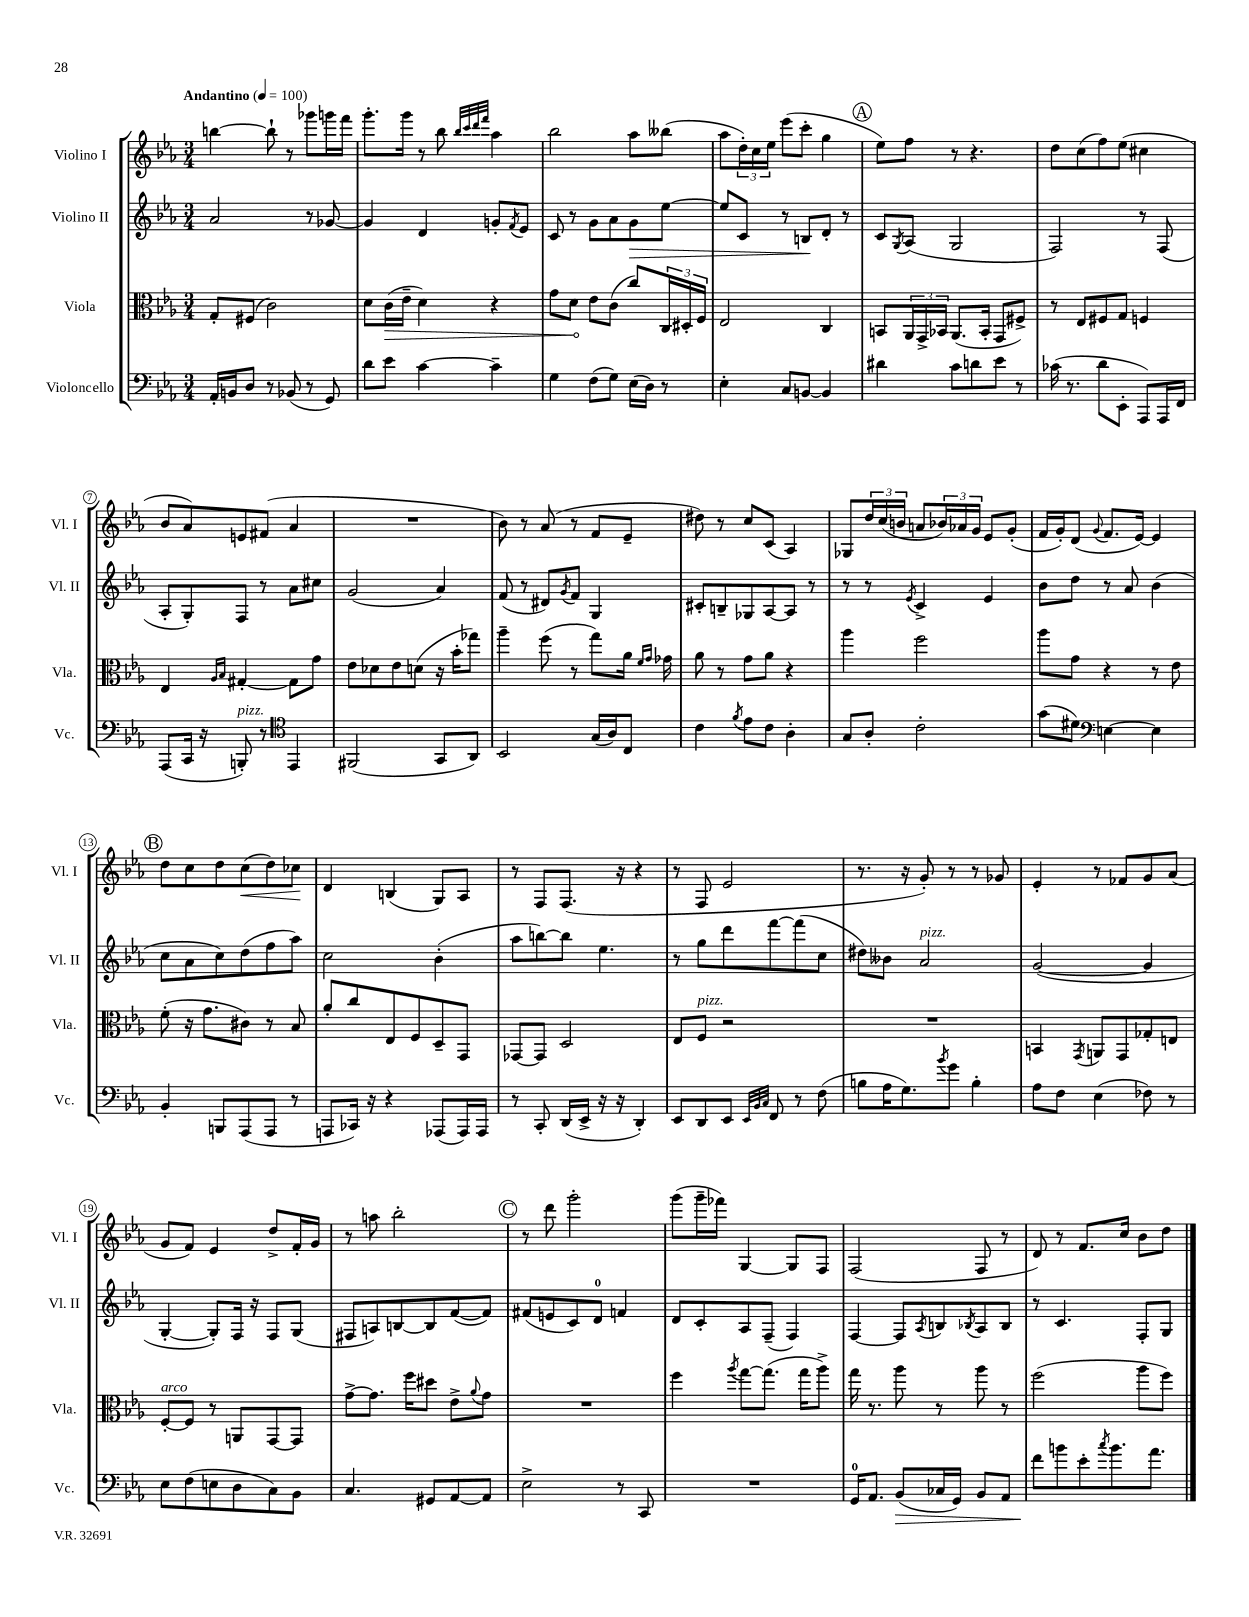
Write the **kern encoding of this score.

**kern	**dynam	**kern	**dynam	**kern	**dynam	**kern	**dynam
*part4	*part4	*part3	*part3	*part2	*part2	*part1	*part1
*staff4	*staff4	*staff3	*staff3	*staff2	*staff2	*staff1	*staff1
*I"Violoncello	*	*I"Viola	*	*I"Violino II	*	*I"Violino I	*
*I'Vc.	*	*I'Vla.	*	*I'Vl. II	*	*I'Vl. I	*
*clefF4	*	*clefC3	*	*clefG2	*	*clefG2	*
*k[b-e-a-]	*	*k[b-e-a-]	*	*k[b-e-a-]	*	*k[b-e-a-]	*
*M3/4	*	*M3/4	*	*M3/4	*	*M3/4	*
*MM100	*	*MM100	*	*MM100	*	*MM100	*
=1	=1	=1	=1	=1	=1	=1	=1
!	!	!	!	!	!	!LO:TX:a:B:t=Andantino	!
16AA-'/LL	.	8G'/L	.	2a-/	.	[4bbn\	.
16BBn/J	.	.	.	.	.	.	.
8D/J	.	(8F#X/J	.	.	.	.	.
8r	.	2c\)	.	.	.	8bb`\]	.
(8BB-X/	.	.	.	.	.	8r	.
8r	.	.	.	8r	.	8ggg-X\L	.
8GG/)	.	.	.	[8g-X/	.	16gggn\L	.
.	.	.	.	.	.	16fff\JJ	.
=2	=2	=2	=2	=2	=2	=2	=2
8d\L	.	8d\L	.	4g-/]	.	8.ggg'\L	.
!	!	!	!LO:HP:b	!	!	!	!
8e-\J	.	(16c\L	>	.	.	.	.
.	.	16e-~\JJ	.	.	.	16ggg\Jk	.
[4c\	.	4d\)	.	4d/	.	8r	.
.	.	.	.	.	.	8bb-\	.
.	.	.	.	.	.	32qqbb-/LLL	.
.	.	.	.	.	.	32qqccc/	.
.	.	.	.	.	.	32qqddd/	.
.	.	.	.	.	.	32qqfff/JJJ	.
4c~\]	.	4r	.	8gn'/L	.	4aa-\	.
.	.	.	.	8qf/	.	.	.
.	.	.	.	8e-/J	.	.	.
=3	=3	=3	=3	=3	=3	=3	=3
4G\	.	8g\L	.	8c/	.	2bb-\	.
.	.	8d\J	.	8r	.	.	.
(8F\L	.	8e-\L	]	8g\L	.	.	.
8G\J)	.	(8c\J	.	8a-\	.	.	.
!	!	!	!	!	!LO:HP:b	!	!
(16E-\LL	.	8cc/L)	.	8g\	>	8aa-\L	.
16D\JJ)	.	.	.	.	.	.	.
8r	.	24C/L	.	[8ee-\J	.	(8bb--X\J	.
.	.	24D#X'/	.	.	.	.	.
.	.	24F/JJ	.	.	.	.	.
=4	=4	=4	=4	=4	=4	=4	=4
4E-'\	.	2E-/	.	8ee-/L]	.	8aa-\L	.
.	.	.	.	8c/J	.	24dd'\L)	.
.	.	.	.	.	.	24cc\	.
.	.	.	.	.	.	24ee-\JJ	.
8C/L	.	.	.	8r	.	(8eee-\L	.
[8BBn/J	.	.	.	8Bn/L	.	8ccc'\J	.
4BB/]	.	4C/	.	8d'/J	]	4gg\	.
.	.	.	.	8r	.	.	.
!!LO:REH:place=s1:t=A
=5	=5	=5	=5	=5	=5	=5	=5
4d#X\	.	8BBn/L	.	8c/L	.	8ee-\L)	.
.	.	.	.	8qG/	.	.	.
.	.	24AA-/L	.	(8A-/J	.	8ff\J	.
.	.	24GG^/	.	.	.	.	.
.	.	24BB-X/JJ	.	.	.	.	.
8c\L	.	(8.AA-/L	.	2G/	.	8r	.
8dn\	.	.	.	.	.	4.r	.
.	.	16BB-'/Jk	.	.	.	.	.
8e-\J	.	8GG/L	.	.	.	.	.
8r	.	8F#X^/J)	.	.	.	.	.
=6	=6	=6	=6	=6	=6	=6	=6
(16c-X\	.	8r	.	2F/)	.	8dd\L	.
8.r	.	.	.	.	.	.	.
.	.	8E-/L	.	.	.	(8cc\	.
8d\L	.	8F#X/	.	.	.	8ff\)	.
8EE-'\J	.	8G/J	.	.	.	(8ee-\J	.
8AAA-/L)	.	4Fn/	.	8r	.	4cc#X\	.
16AAA-/L	.	.	.	(8F/	.	.	.
16FF/JJ	.	.	.	.	.	.	.
!!LO:LB:g=z
=7	=7	=7	=7	=7	=7	=7	=7
(8AAA-/L	.	4E-/	.	8A-'/L	.	8b-/L	.
16CC/Jk	.	.	.	8G'/)	.	8a-/)	.
16r	.	.	.	.	.	.	.
.	.	16qqA-/LL	.	.	.	.	.
.	.	16qqB-/JJ	.	.	.	.	.
!LO:TX:a:i:t=pizz.	!	!	!	!	!	!	!
8BBBn'/)	.	[4G#X'/	.	8F/J	.	8en/	.
8r	.	.	.	8r	.	(8f#X/J	.
*clefC4	*	*	*	*	*	*	*
4EE-/	.	8G#\L]	.	8a-\L	.	4a-/	.
.	.	8g\J	.	8cc#X\J	.	.	.
=8	=8	=8	=8	=8	=8	=8	=8
(2FF#X/	.	8e-\L	.	(2g/	.	2.r	.
.	.	8d-X\	.	.	.	.	.
.	.	8e-\	.	.	.	.	.
.	.	(8dn\J	.	.	.	.	.
8GG/L	.	16r	.	4a-/)	.	.	.
.	.	16b-'\KL	.	.	.	.	.
8AA-/J)	.	8gg-X\J)	.	.	.	.	.
=9	=9	=9	=9	=9	=9	=9	=9
2BB-/	.	4aa-~\	.	(8f/	.	8b-\)	.
.	.	.	.	8r	.	8r	.
.	.	(8ff\	.	8d#X/L)	.	(8a-/	.
.	.	.	.	8qg/	.	.	.
.	.	8r	.	8f/J	.	8r	.
(16G/LL	.	8gg\L)	.	4G/	.	8f/L	.
16A-/J)	.	.	.	.	.	.	.
8C/J	.	16a-\Jk	.	.	.	8e-~/J	.
.	.	16qqf/LL	.	.	.	.	.
.	.	16qqg/JJ	.	.	.	.	.
.	.	16g-X\	.	.	.	.	.
=10	=10	=10	=10	=10	=10	=10	=10
4c\	.	8a-\	.	8c#X'/L	.	8dd#X\)	.
.	.	8r	.	8Bn~/	.	8r	.
8qf/	.	.	.	.	.	.	.
8e-\L	.	8g\L	.	8G-X/	.	8cc/L	.
8c\J	.	8a-\J	.	[8A-/	.	(8c/J	.
4A-'\	.	4r	.	8A-/J]	.	4A-/)	.
.	.	.	.	8r	.	.	.
=11	=11	=11	=11	=11	=11	=11	=11
8G/L	.	4aa-\	.	8r	.	8G-X/L	.
8A-'/J	.	.	.	8r	.	24dd/L	.
.	.	.	.	.	.	(24cc/	.
.	.	.	.	.	.	24bn/JJ	.
.	.	.	.	8qe-/	.	.	.
2c'\	.	2ff\	.	4c^/	.	8an/L	.
.	.	.	.	.	.	24b-X/L)	.
.	.	.	.	.	.	24a-X/	.
.	.	.	.	.	.	24g/JJ	.
.	.	.	.	4e-/	.	8e-/L	.
.	.	.	.	.	.	(8g'/J	.
=12	=12	=12	=12	=12	=12	=12	=12
(8g\L	.	8aa-\L	.	8b-\L	.	16f/LL	.
.	.	.	.	.	.	16g'/J)	.
8d#X\J)	.	8g\J	.	8dd\J	.	(8d/J	.
*clefF4	*	*	*	*	*	*	*
.	.	.	.	.	.	8qqg/	.
[4En\	.	4r	.	8r	.	8.f/L	.
.	.	.	.	8a-/	.	.	.
.	.	.	.	.	.	[16e-/Jk)	.
4E\]	.	8r	.	(4b-\	.	4e-/]	.
.	.	8e-\	.	.	.	.	.
!!LO:LB:g=z
!!LO:REH:place=s1:t=B
=13	=13	=13	=13	=13	=13	=13	=13
4BB-'/	.	(8f'\	.	8cc\L	.	8dd\L	.
.	.	16r	.	8a-\	.	8cc\	.
.	.	8.g\L	.	.	.	.	.
8BBBn/L	.	.	.	8cc\)	.	8dd\	.
!	!	!	!	!	!	!	!LO:HP:b
(8AAA-/	.	8c#X\J)	.	(8dd\	.	(8cc\	<
8AAA-/J	.	8r	.	8ff\	.	8dd\)	.
8r	.	8B-/	.	8aa-\J)	.	8cc-X\J	.
.	.	.	.	.	.	.	[
=14	=14	=14	=14	=14	=14	=14	=14
8AAAn/L	.	8a-'/L	.	2cc\	.	4d/	.
16CC-X/Jk)	.	8cc/	.	.	.	.	.
16r	.	.	.	.	.	.	.
4r	.	8E-/	.	.	.	(4Bn/	.
.	.	8F/	.	.	.	.	.
(8AAA-X/L	.	8D~/	.	(4b-'\	.	8G/L)	.
16AAA-/L)	.	8GG/J	.	.	.	8A-/J	.
16AAA-/JJ	.	.	.	.	.	.	.
=15	=15	=15	=15	=15	=15	=15	=15
8r	.	[8GG-X/L	.	8aa-\L	.	8r	.
8CC'/	.	8GG-/J]	.	[8bbn\)	.	8F/L	.
(16DD/LL	.	2D/	.	8bb\J]	.	(8.F/J	.
16EE-^/JJ	.	.	.	.	.	.	.
16r	.	.	.	4.ee-\	.	.	.
16r	.	.	.	.	.	16r	.
4DD'/)	.	.	.	.	.	4r	.
=16	=16	=16	=16	=16	=16	=16	=16
8EE-/L	.	8E-/L	.	8r	.	8r	.
!	!	!LO:TX:a:i:t=pizz.	!	!	!	!	!
8DD/	.	8F/J	.	8gg\L	.	8F/	.
8EE-/J	.	2r	.	8ddd\	.	2e-/	.
32qqEE-/LLL	.	.	.	.	.	.	.
32qqBB-/	.	.	.	.	.	.	.
32qqC/JJJ	.	.	.	.	.	.	.
8FF/	.	.	.	[8fff\	.	.	.
8r	.	.	.	(8fff\]	.	.	.
(8F\	.	.	.	8cc\J	.	.	.
=17	=17	=17	=17	=17	=17	=17	=17
8Bn\L	.	2.r	.	8dd#X\L)	.	8.r	.
16A-\K	.	.	.	8b--X\J	.	.	.
8.G\)	.	.	.	.	.	16r	.
!	!	!	!	!LO:TX:a:i:t=pizz.	!	!	!
.	.	.	.	2a-/	.	8g'/)	.
8qb-/	.	.	.	.	.	.	.
8g\J	.	.	.	.	.	8r	.
4B'\	.	.	.	.	.	8r	.
.	.	.	.	.	.	8g-X/	.
=18	=18	=18	=18	=18	=18	=18	=18
8A-\L	.	4BBn/	.	([2g/	.	4e-'/	.
8F\J	.	.	.	.	.	.	.
.	.	8qGG/	.	.	.	.	.
(4E-\	.	8AAn/L	.	.	.	8r	.
.	.	8GG/	.	.	.	8f-X/L	.
8F-X\)	.	8G-X'/	.	4g/]	.	8g/	.
8r	.	8En/J	.	.	.	(8a-/J	.
!!LO:LB:g=z
=19	=19	=19	=19	=19	=19	=19	=19
!	!	!LO:TX:a:i:t=arco	!	!	!	!	!
8E-\L	.	[8F'/L	.	[4G'/	.	8g/L	.
(8F\	.	8F/J]	.	.	.	8f/J)	.
8En\	.	8r	.	8G'/L])	.	4e-/	.
8D\	.	8AAn/L	.	16F/Jk	.	.	.
.	.	.	.	16r	.	.	.
8C\)	.	[8GG/	.	8F/L	.	8dd^/L	.
8BB-\J	.	8GG/J]	.	(8G/J	.	16f'/L	.
.	.	.	.	.	.	16g/JJ	.
=20	=20	=20	=20	=20	=20	=20	=20
4.C/	.	[8g^\L	.	8F#X/L	.	8r	.
.	.	8.g\J]	.	8An/)	.	8aan\	.
.	.	.	.	[8Bn/	.	2bb-'\	.
.	.	16ff\KL	.	.	.	.	.
8GG#X/L	.	8dd#X\J	.	8B/]	.	.	.
[8AA-/	.	8e-^\L	.	([8f/	.	.	.
.	.	8qqa-/	.	.	.	.	.
8AA-/J]	.	8g\J	.	8f/J])	.	.	.
!!LO:REH:place=s1:t=C
=21	=21	=21	=21	=21	=21	=21	=21
2E-^\	.	2.r	.	(8f#X/L	.	8r	.
.	.	.	.	8en/	.	8ddd\	.
.	.	.	.	8c/)	.	2ggg'\	.
.	.	.	.	8d/J	.	.	.
8r	.	.	.	4fn/	.	.	.
8CC/	.	.	.	.	.	.	.
=22	=22	=22	=22	=22	=22	=22	=22
2.r	.	4ff\	.	8d/L	.	(8ggg\L	.
.	.	.	.	8c'/	.	16ggg~\L	.
.	.	.	.	.	.	16fff-X\JJ)	.
.	.	8qaa-/	.	.	.	.	.
.	.	[8gg\L	.	8A-/	.	[4G/	.
.	.	(8.gg\J]	.	(8F~/J	.	.	.
.	.	.	.	4F/)	.	8G/L]	.
.	.	16gg\KL	.	.	.	.	.
.	.	8aa-^\J)	.	.	.	8F/J	.
=23	=23	=23	=23	=23	=23	=23	=23
16GG/KL	.	16gg\	.	[4F/	.	(2F/	.
8.AA-/J	.	8.r	.	.	.	.	.
!	!LO:HP:b	!	!	!	!	!	!
(8BB-/L	>	8aa-\	.	8F/L]	.	.	.
.	.	.	.	8qA-/	.	.	.
16C-X/L	.	8r	.	8Bn/	.	.	.
16GG/JJ)	.	.	.	.	.	.	.
.	.	.	.	8qB-X/	.	.	.
8BB-/L	.	8aa-\	.	8A-/	.	8F/	.
8AA-/J	.	8r	.	8B-/J	.	8r	.
=24	=24	=24	=24	=24	=24	=24	=24
8f\L	.	(2ff\	.	8r	.	8d/)	.
8bn\	]	.	.	4.c/	.	8r	.
8e-'\	.	.	.	.	.	8.f/L	.
8qcc/	.	.	.	.	.	.	.
8.b\	.	.	.	.	.	.	.
.	.	.	.	.	.	16cc/Jk	.
.	.	8aa-\L	.	8F'/L	.	8b-\L	.
8.a-\J	.	.	.	.	.	.	.
.	.	8ff\J)	.	8G/J	.	8dd\J	.
==	==	==	==	==	==	==	==
*-	*-	*-	*-	*-	*-	*-	*-
